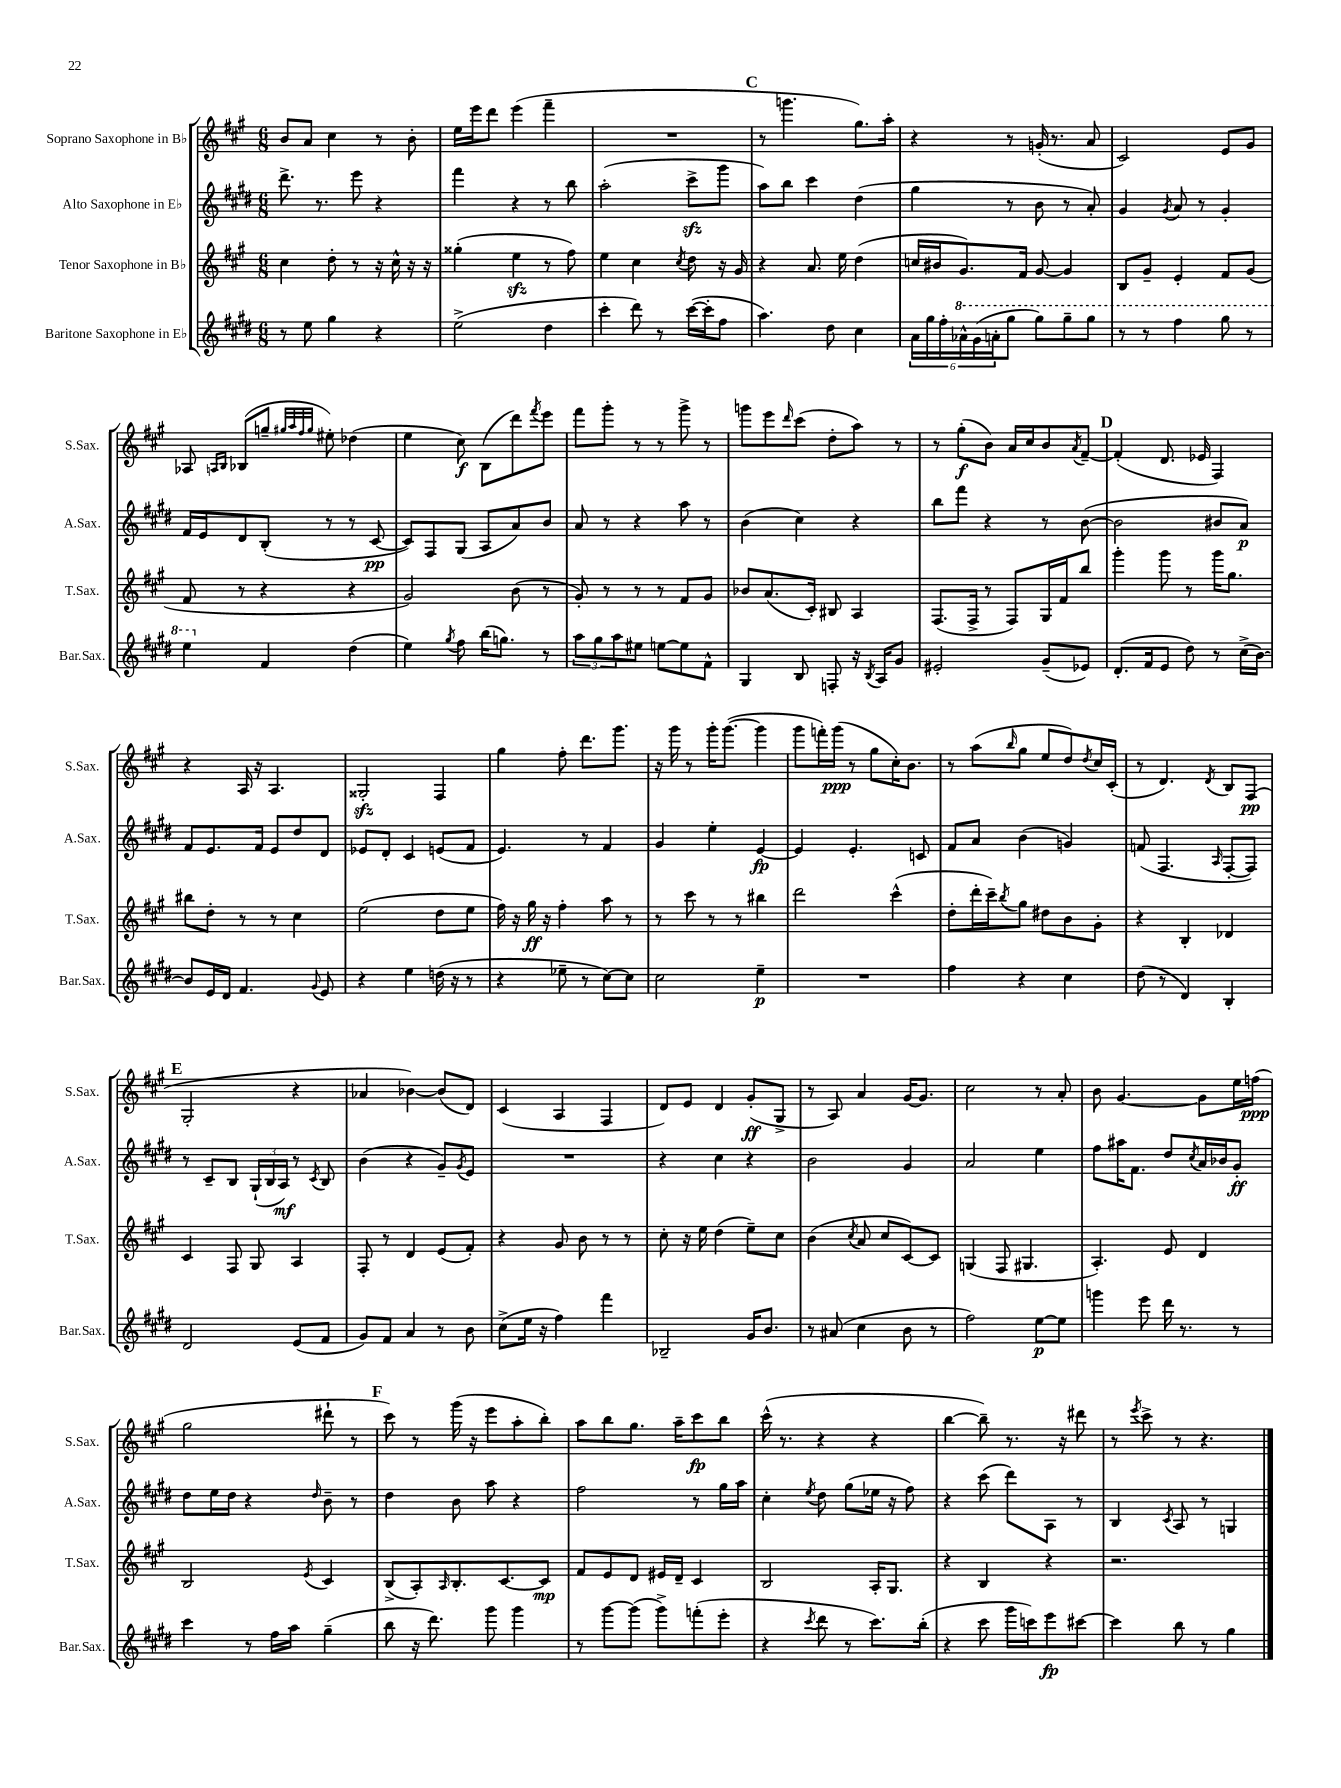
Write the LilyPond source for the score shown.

<<
\new StaffGroup <<
\new Staff = "s0" \with { instrumentName = "Soprano Saxophone in Bb" shortInstrumentName = "S.Sax." } {
    \clef treble \key a \major \numericTimeSignature \time 6/8
    b'8 a'8 cis''4 r8 b'8-. |
    e''16 e'''16 d'''8 e'''4( fis'''4-- |
    R2. |
    \mark \markup { \bold "C" } r8 g'''4. gis''8.) a''16-. |
    r4 r8 g'16-.( r8. a'8 |
    cis'2) e'8 gis'8 |
    aes8 \grace { a16 b16 } bes8( g''8-- \grace { gis''32 a''32 fis''32 gis''32 } eis''8-.) des''4( |
    e''4 cis''8\f) b8( d'''8) \acciaccatura { fis'''8 } e'''8 |
    fis'''8 gis'''8-. r8 r8 gis'''8-> r8 |
    g'''8 e'''8 \grace { d'''16 } cis'''8( d''8-. a''8) r8 |
    r8 gis''8-.\f( b'8) a'16 cis''16 b'8 \acciaccatura { a'8 } fis'8~-- |
    \mark \markup { \bold "D" } fis'4-.( d'8. ees'16 fis4) |
    r4 a16 r16 a4. |
    gisis2-.\sfz fis4 |
    gis''4 fis''8-. d'''8. gis'''8. |
    r16 gis'''16 r8 gis'''16-. gis'''8.~( gis'''4 |
    gis'''8 f'''16-.) gis'''16\ppp( r8 gis''8 cis''16-.) b'8. |
    r8 a''8( \grace { b''16 } gis''8 e''8 d''8) \acciaccatura { d''8 } cis''16 cis'16-.( |
    r8 d'4.) \acciaccatura { d'8 } b8 fis8\pp( |
    \mark \markup { \bold "E" } gis2-. r4 |
    aes'4 bes'4~) bes'8( d'8) |
    cis'4( a4 fis4 |
    d'8) e'8 d'4 gis'8-.\ff( gis8-> |
    r8 a8) a'4 gis'16~ gis'8. |
    cis''2 r8 a'8-. |
    b'8 gis'4.~ gis'8 e''16 f''16\ppp( |
    gis''2 dis'''8-! r8 |
    \mark \markup { \bold "F" } cis'''8) r8 gis'''16( r16 e'''8 a''8-. b''8-.) |
    a''8 b''8 gis''8. a''16-- cis'''8\fp b''8 |
    cis'''16-^( r8. r4 r4 |
    b''4~ b''8--) r8. r16 dis'''8 |
    r8 \acciaccatura { e'''8 } cis'''8-> r8 r4. \bar "|." |
}
\new Staff = "s1" \with { instrumentName = "Alto Saxophone in Eb" shortInstrumentName = "A.Sax." } {
    \clef treble \key e \major \numericTimeSignature \time 6/8
    dis'''8.-> r8. e'''8 r4 |
    fis'''4 r4 r8 b''8 |
    a''2-.( cis'''8->\sfz gis'''8 |
    \mark \markup { \bold "C" } a''8) b''8 cis'''4 dis''4( |
    gis''4 r8 b'8 r8 a'8-.) |
    gis'4 \acciaccatura { gis'8 } a'8 r8 gis'4-. |
    fis'16 e'16 dis'8 b8-.( r8 r8 cis'8~\pp |
    cis'8) fis8 gis8( a8 a'8) b'8 |
    a'8 r8 r4 a''8 r8 |
    b'4( cis''4) r4 |
    b''8 fis'''8 r4 r8 b'8~( |
    \mark \markup { \bold "D" } b'2 bis'8 a'8\p) |
    fis'8 e'8. fis'16 e'8 dis''8 dis'8 |
    ees'8 dis'8-. cis'4 e'8( fis'8 |
    e'4.) r8 fis'4 |
    gis'4 e''4-. e'4~\fp |
    e'4 e'4.-. c'8 |
    fis'8 a'8 b'4( g'4) |
    f'8( fis4. \grace { a16 } fis8~-. fis8) |
    \mark \markup { \bold "E" } r8 cis'8-- b8 \tuplet 3/2 { gis16-!( b16 a16\mf) } r8 \acciaccatura { cis'8 } b8 |
    b'4( r4 gis'8--) \acciaccatura { gis'8 } e'8 |
    R2. |
    r4 cis''4 r4 |
    b'2 gis'4 |
    a'2 e''4 |
    fis''8 ais''16 fis'8. dis''8 \acciaccatura { cis''8 } a'16 bes'16 gis'8-.\ff |
    dis''8 e''16 dis''16 r4 \grace { dis''16 } b'8-- r8 |
    \mark \markup { \bold "F" } dis''4 b'8 a''8 r4 |
    fis''2 r8 gis''16 a''16 |
    cis''4-. \acciaccatura { e''8 } dis''8 gis''8( ees''16 r16 fis''8) |
    r4 cis'''8( dis'''8) a8 r8 |
    b4 \acciaccatura { cis'8 } a8 r8 g4 \bar "|." |
}
\new Staff = "s2" \with { instrumentName = "Tenor Saxophone in Bb" shortInstrumentName = "T.Sax." } {
    \clef treble \key a \major \numericTimeSignature \time 6/8
    cis''4 d''8-. r8 r16 cis''16-^ r16 r16 |
    gisis''4-.( e''4\sfz r8 fis''8) |
    e''4 cis''4 \acciaccatura { cis''8 } d''8 r16 gis'16 |
    \mark \markup { \bold "C" } r4 a'8. e''16 d''4( |
    c''16 bis'16 gis'8.) fis'16 gis'8~ gis'4 |
    b8 gis'8-- e'4-. fis'8 gis'8( |
    fis'8 r8 r4 r4 |
    gis'2) b'8( r8 |
    gis'8-.) r8 r8 r8 fis'8 gis'8 |
    bes'8 a'8.( cis'16-.) bis8 a4 |
    fis8.( fis16-> r8 fis8) gis16 fis'16 b''8 |
    \mark \markup { \bold "D" } gis'''4-. gis'''8 r8 gis'''16 gis''8. |
    bis''8 d''8-. r8 r8 cis''4 |
    e''2( d''8 e''8 |
    fis''16) r16 gis''16\ff r16 fis''4-. a''8 r8 |
    r8 cis'''8 r8 r8 bis''4 |
    d'''2 cis'''4-^( |
    d''8-. d'''16-. cis'''16--) \acciaccatura { b''8 } gis''8 dis''8 b'8 gis'8-. |
    r4 b4-. des'4 |
    \mark \markup { \bold "E" } cis'4 fis8 gis8 a4 |
    fis8-. r8 d'4 e'8( fis'8-.) |
    r4 gis'8 b'8 r8 r8 |
    cis''8-. r16 e''16 d''4( e''8--) cis''8 |
    b'4( \acciaccatura { cis''8 } a'8 cis''8 cis'8~) cis'8 |
    g4( fis8 gis4. |
    a4.-.) e'8 d'4 |
    b2 \acciaccatura { e'8 } cis'4 |
    \mark \markup { \bold "F" } b8->( a8-.) \grace { a16 } b8.-. cis'8.~ cis'8\mp |
    fis'8 e'8 d'8 eis'16 d'16-- cis'4 |
    b2 a16-. gis8. |
    r4 b4 r4 |
    r2. \bar "|." |
}
\new Staff = "s3" \with { instrumentName = "Baritone Saxophone in Eb" shortInstrumentName = "Bar.Sax." } {
    \clef treble \key e \major \numericTimeSignature \time 6/8
    r8 e''8 gis''4 r4 |
    e''2->( dis''4 |
    cis'''4-. dis'''8) r8 cis'''16~( cis'''16-. fis''8 |
    \mark \markup { \bold "C" } a''4.) dis''8 cis''4 |
    \tuplet 6/4 { a'16 gis''16 fis''16-. \ottava #1 aes''16-^ gis''16( a''16-. } gis'''8 gis'''8) gis'''8-- gis'''8 |
    r8 r8 fis'''4 gis'''8 r8 |
    e'''4 \ottava #0 fis'4 dis''4( |
    e''4) \acciaccatura { gis''8 } fis''8 b''16( g''8.) r8 |
    \tuplet 3/2 { a''8 gis''8 a''8 } eis''8 e''8~ e''8 fis'8-^ |
    gis4 b8 f8-. r16 \acciaccatura { b8 } a16 gis'8 |
    eis'2-. gis'8--( ees'8) |
    \mark \markup { \bold "D" } dis'8.-.( fis'16 e'8 dis''8) r8 cis''16->( b'16~) |
    b'8 e'16 dis'16 fis'4. \appoggiatura { gis'8 } e'8 |
    r4 e''4 d''16( r16 r8 |
    r4 ees''8-- r8 cis''8~) cis''8 |
    cis''2 e''4--\p |
    R2. |
    fis''4 r4 cis''4 |
    dis''8( r8 dis'4) b4-. |
    \mark \markup { \bold "E" } dis'2 e'8( fis'8 |
    gis'8) fis'8 a'4 r8 b'8 |
    cis''8->( e''16 r16 fis''4) fis'''4 |
    bes2-- gis'16 b'8. |
    r8 ais'8( cis''4 b'8 r8 |
    fis''2) e''8~\p e''8 |
    g'''4 e'''8 dis'''16 r8. r8 |
    cis'''4 r8 fis''16 a''16 gis''4--( |
    \mark \markup { \bold "F" } b''8 r16 dis'''8.) gis'''8 gis'''4 |
    r8 gis'''8~ gis'''8( gis'''8->) f'''8-.( e'''8-. |
    r4 \acciaccatura { cis'''8 } dis'''8 r8 cis'''8.) b''16-.( |
    r4 cis'''8 gis'''16 c'''16) e'''8\fp cis'''8~ |
    cis'''4 b''8 r8 gis''4 \bar "|." |
}
>>
>>
\layout { \context { \Score \remove "Bar_number_engraver" } }
